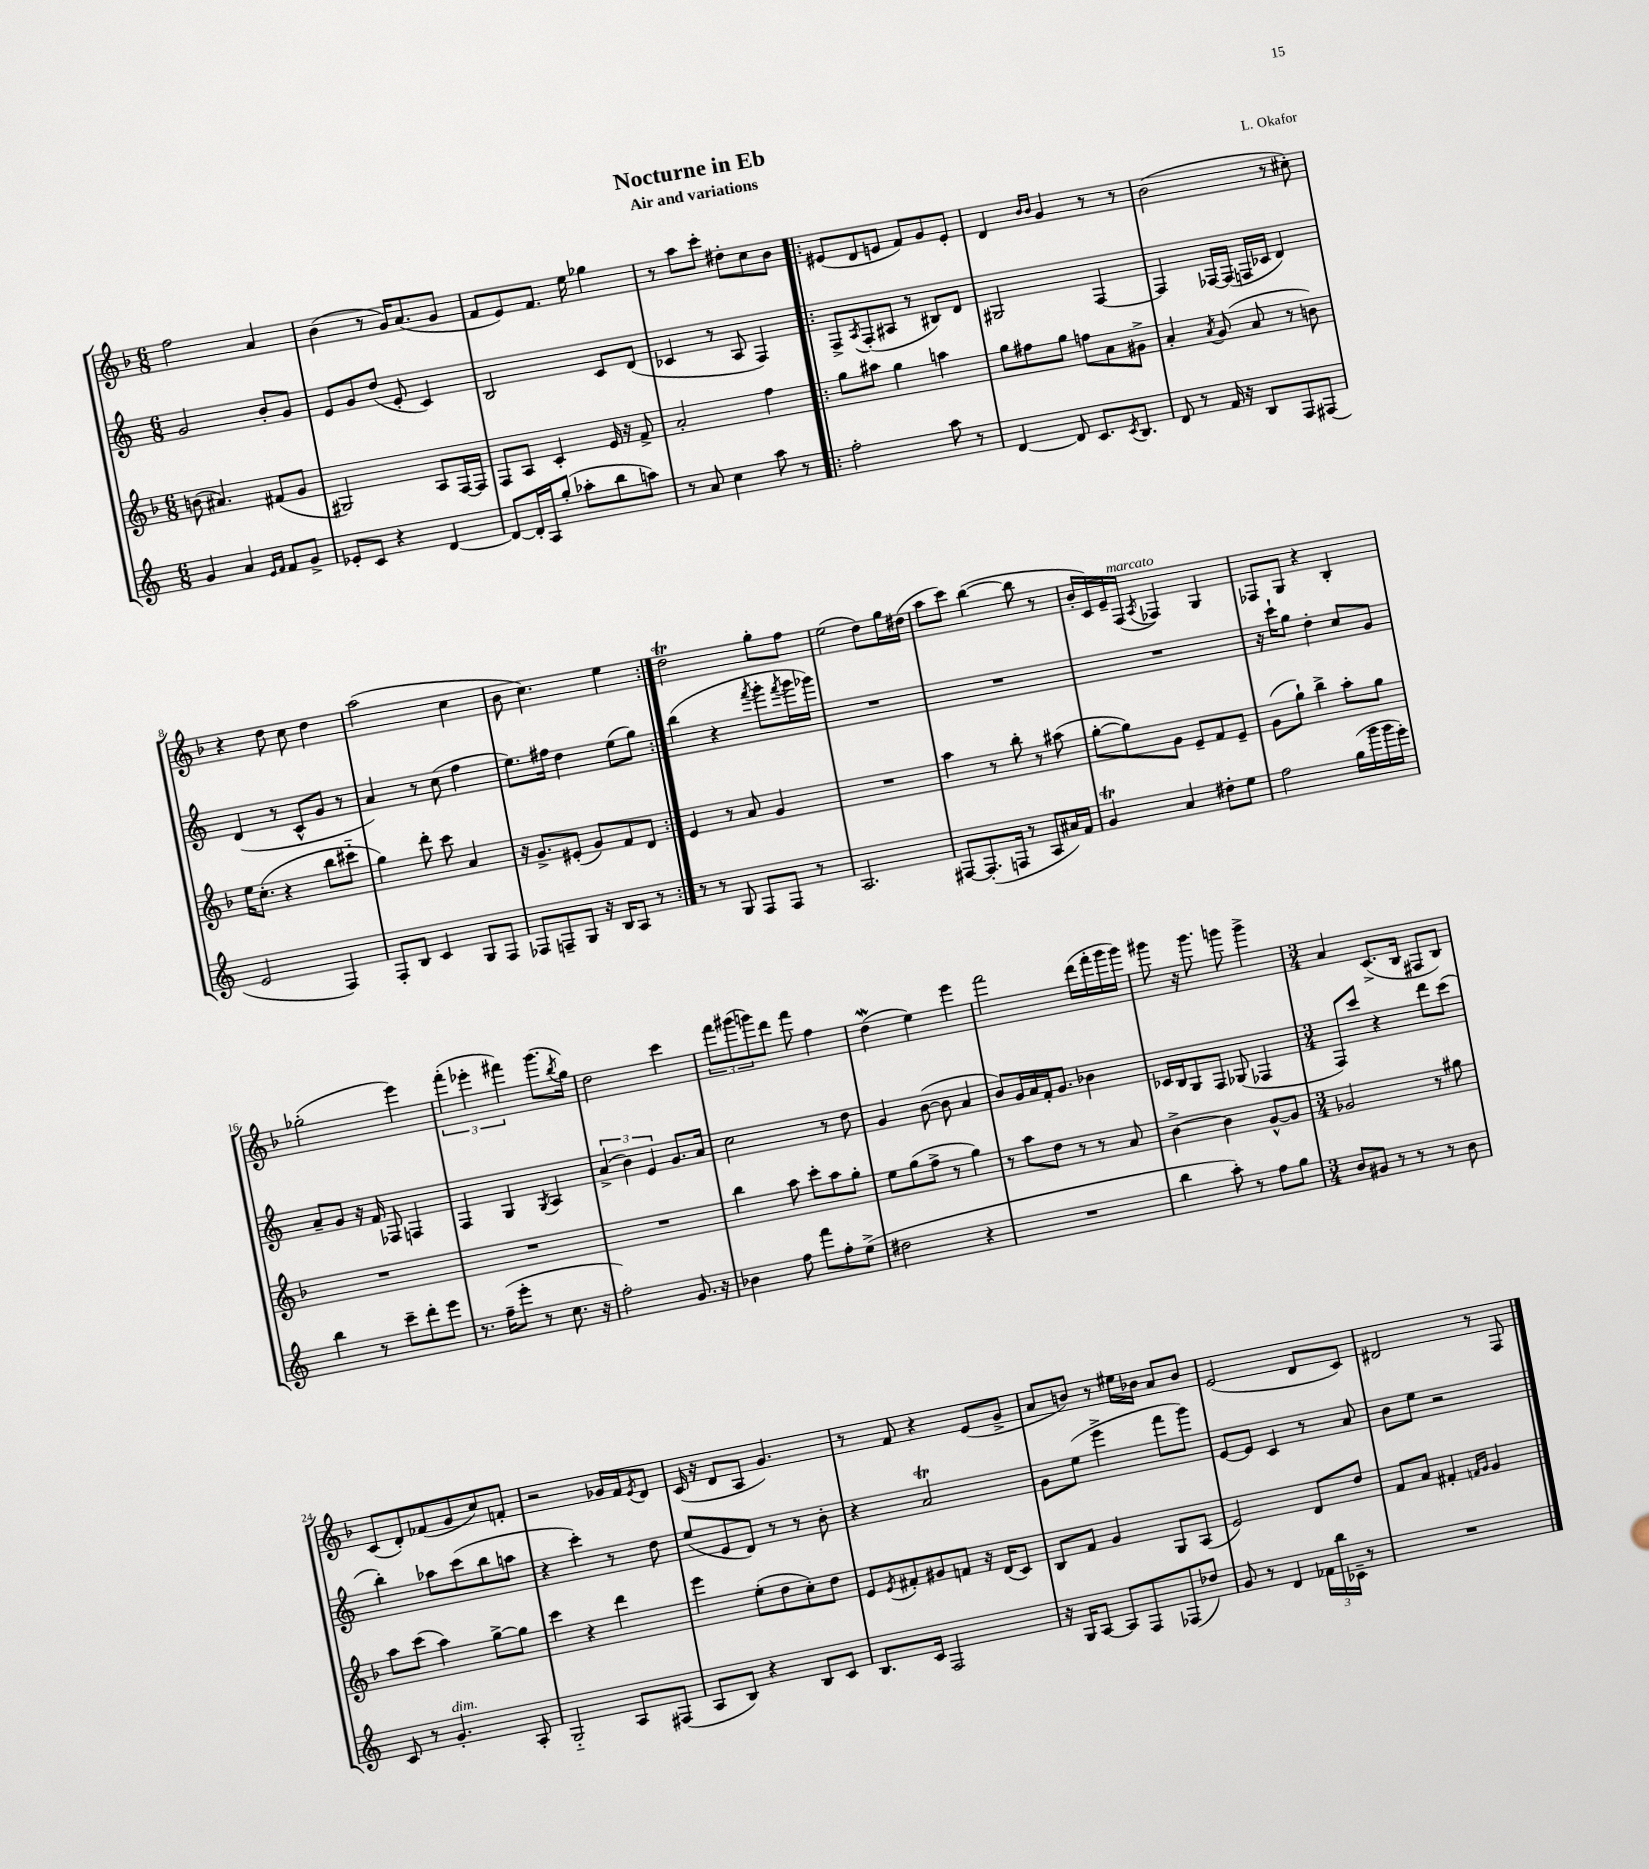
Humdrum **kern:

**kern	**kern	**kern	**kern
*part4	*part3	*part2	*part1
*staff4	*staff3	*staff2	*staff1
*clefG2	*clefG2	*clefG2	*clefG2
*k[]	*k[b-]	*k[]	*k[b-]
*M6/8	*M6/8	*M6/8	*M6/8
=1	=1	=1	=1
4g/	(8bn\	2g/	2ff\
.	4.a#X/)	.	.
4a/	.	.	.
16qqe/LL	.	.	.
16qqf/JJ	.	.	.
8f/L	(8f#X/L	8b'/L	4a/
8g^/J	8g/J	8g/J	.
=2	=2	=2	=2
8e-X'/L	2G#X/)	8e/L	(4b-\
8c/J	.	8g/	.
4r	.	(8dd/J	8r
.	.	8e'/	16g/KL)
.	.	.	(8.a/
[4d/	8A/L	4c/)	.
.	[16F/L	.	8g/J
.	16F/JJ]	.	.
=3	=3	=3	=3
8d/L_	8F/L	2B/	8f/L
16d'/L]	8A/J	.	8e/)
16A/J	.	.	.
(8gg'/J	4c'/	.	8.f/J
8aa-X'\L	.	.	.
.	.	.	16ee\
8bb\	16e/	8c/L	4gg-X\
.	16r	.	.
8aan\J)	8f^/	(8d/J	.
=4	=4	=4	=4
8r	2a'/	4c-X/	8r
8a/	.	.	8aa\L
4cc\	.	8r	8ccc'\J
.	.	8A/	8dd#X'\L
8aa\	4ff\	4F/)	8cc\
8r	.	.	8b-\J
=5!|:	=5!|:	=5!|:	=5!|:
2ff'\	8gg\L	8F^/L	(8e#X/L
.	.	8qA/	.
.	8aa#X\J	(8F'/	8d/
.	4gg\	8A#X/J	8en/J
.	.	8r	8f/L)
8aa\	4aan\	8B#X/L)	8g/
8r	.	8d/J	8e'/J
=6	=6	=6	=6
[4d/	8gg\L	2G#X/	4d/
.	8ff#X\	.	.
.	.	.	16qqb-/LL
.	.	.	16qqb-/JJ
8d/]	8gg\J	.	4g/
8.c/L	8ffn\L	.	.
.	8a\	[4F/	8r
8qc/	.	.	.
8.B/J	.	.	.
.	8g#X^\J	.	8r
=7	=7	=7	=7
8d/	4a'/	4F/]	(2b-\
8r	.	.	.
.	8qa/	.	.
16f/	(8g/	[16F-X/LL	.
16r	.	(16F-/JJ]	.
8B/L	8a/	16Fn/LL	.
.	.	16c-X/JJ	.
8F/	8r	4d/)	8r
(8F#X/J	8bn\)	.	8cc#X'\)
!!LO:LB:g=z
=8	=8	=8	=8
2e/	16ee\KL	(4d/	4r
.	(8.cc'\J	.	.
.	4r	8r	8dd\
.	.	8c^^/L	8cc\
4F/)	8bb-\L	8g/J	4dd\
.	8ccc#X\J	8r	.
=9	=9	=9	=9
8F'/L	4gg\)	4a/)	(2aa\
8B/J	.	.	.
4c/	8ddd'\	8r	.
.	8ccc\	(8cc\	.
8G/L	4a/	4ff\	4cc\
8F/J	.	.	.
=10	=10	=10	=10
8F-X/L	16r	8.ee\L)	8b-\
.	8.g^/L	.	.
8Fn~/	.	.	4.cc\)
.	.	16ff#X\Jk	.
8G/J	(8e#X'/J	4dd\	.
16r	8g/L)	.	.
16B/KL	.	.	.
8A/J	8f/	(8ee\L	4ee\
8r	8d/J	8gg\J)	.
=11:|!	=11:|!	=11:|!	=11:|!
8r	4e/	(4bb\	2ddT\
8r	.	.	.
8G/	8r	4r	.
8F/L	8a/	.	.
.	.	8qfff/	.
8F/J	4g/	8ggg'\L	8gg'\L
.	.	8qfff/	.
8r	.	16ggg\L	8ff\J
.	.	16ggg-X\JJ)	.
=12	=12	=12	=12
2.A/	2.r	2.r	(2ee\
.	.	.	8dd\L)
.	.	.	16gg\L
.	.	.	(16dd#X\JJ
=13	=13	=13	=13
[8F#X/L	4aa\	2.r	8aa\L
(8.F#'/]	.	.	8ccc\J)
.	8r	.	([4bb-\
16Fn/Jk	.	.	.
8r	8bb-'\	.	.
8A/L	8r	.	8bb-\]
16a#X/L)	(8aa#X\	.	8r
16f/JJ	.	.	.
=14	=14	=14	=14
4gT/	[8gg'\L	2.r	16b-'/LL
.	.	.	16c/)
.	8gg\])	.	16e~/
!	!	!	!LO:TX:a:i:t=marcato
.	.	.	(16F/JJ
.	.	.	8qA/
4a/	8g\J	.	4F-X/)
.	8e~/L	.	.
8dd#X'\L	8f/	.	4G/
8ee\J	8e~/J	.	.
=15	=15	=15	=15
2ff\	(8g\L	16r	8F-X/L
.	.	16ccc`\KL	.
.	8gg`\J)	8gg\J	8G/J
.	4bb-^\	4dd'\	4r
(16gg\LL	8aa'\L	8cc/L	4B-'/
16ggg\	.	.	.
16ggg\	8gg\J	8g/J	.
16eee'\JJ)	.	.	.
!!LO:LB:g=z
=16	=16	=16	=16
4bb\	2.r	8a~/L	(2gg-X'\
.	.	8g/J	.
8r	.	16r	.
.	.	16f/	.
8ccc~\L	.	8F-X/	.
8ddd'\	.	4Fn/	4eee\)
8eee\J	.	.	.
=17	=17	=17	=17
8.r	2.r	4F/	(6fff'\
.	.	.	6eee-X'\
(16ff~\KL	.	.	.
8eee'\J	.	4G/	.
.	.	.	6fff#X\)
8r	.	.	.
.	.	8qG/	.
8.cc\	.	4A/	(8.ggg\L
.	.	.	8qbb-/
16r	.	.	16gg\Jk)
=18	=18	=18	=18
2ff'\)	2.r	(6a^/	2dd\
.	.	6b\)	.
.	.	6e/	.
8.g/	.	8.g/L	4ccc\
16r	.	16a/Jk	.
=19	=19	=19	=19
4b-X\	4bb-\	2cc\	12fff\L
.	.	.	(12ggg#X\
.	.	.	12gggn\)
8ff\	8aa\	.	8ddd\J
8fff\L	8ccc'\L	.	8fff\
8ff'\	8aa\	8r	4ff\
(8ee^\J	8gg'\J	8dd\	.
=20	=20	=20	=20
2dd#X\	8ee\L	4g/	(4ddW\
.	(8gg\	.	.
.	8ff^\J	([8b\	4ee\)
.	8r	8b\]	.
4r	4gg\)	4a/	4eee\
=21	=21	=21	=21
2.r	8r	8b/L)	2fff\
.	8aa\L	16g/L	.
.	.	16a/	.
.	8dd\J	16f'/J	.
.	.	8.g/J	.
.	8r	.	.
.	8r	4b-X\	(16ddd\LL
.	.	.	16fff'\
.	8a/	.	16ggg\
.	.	.	16ggg\JJ)
=22	=22	=22	=22
4bb\	[4b-^\	16c-X/LL	8ggg#X\
.	.	16B/J	.
.	.	8G/	16r
.	.	.	8.ggg#\
8aa'\)	4b-\]	8F/J	.
8r	.	(8G-X/	8gggn\
8ff\L	[8g^^/L	4F-X/	4ggg^\
8gg\J	8g/J]	.	.
=23	=23	=23	=23
*M3/4	*M3/4	*M3/4	*M3/4
8b/L	2g-X/	8F/L)	4a/
8g#X/J	.	8ccc/J	.
8r	.	4r	(8.c^/L
8r	.	.	.
.	.	.	16B-/Jk
8r	8r	8ddd\L	8F#X/L
8b\	8gg#X\	(8ccc\J	8B-/J)
!!LO:LB:g=z
=24	=24	=24	=24
8c/	8aa\L	4bb'\)	(8c/L
8r	(8ccc\J	.	8d'/)
!LO:TX:a:i:t=dim.	!	!	!
4.g'/	4aa\)	8aa-X\L	(8f-X/
.	.	(8ccc\	8g/
.	[8gg^\L	8bb\	8cc/)
8A'/	8gg\J]	8aan\J	8fn'/J
=25	=25	=25	=25
2G/	4ccc\	4r	2r
.	4r	4ccc'\)	.
8A/L	4ddd\	8r	16g-X/LL
.	.	.	16f/J
.	.	.	8qe/
(8F#X/J	.	8dd\	8d/J
=26	=26	=26	=26
8A/L	4eee\	(8ee/L	(16c/
.	.	.	16r
8B/J)	.	8e/	8d/L
4r	(8ee'\L	8d/J)	8A/J
.	8dd\	8r	4.g/)
8B/L	8cc'\)	8r	.
8c/J	8dd\J	8b'\	.
=27	=27	=27	=27
8.B/L	8e/L	4r	8r
.	8qe/	.	.
.	8f#X'/	.	8f/
16c/Jk	.	.	.
2F/	8g#X/	2aT/	4r
.	8fn/J	.	.
.	16r	.	(8e/L
.	(16d/KL	.	.
.	8c/J)	.	8g^/J
=28	=28	=28	=28
16r	8B-/L	8g\L	8a/L
16G/KL	.	.	.
[8A/J	8f/J	(8ee\J	8bn/J)
8A/L]	4g/	4eee^\	8r
8F/	.	.	16ee#X\LL
.	.	.	16b-X\JJ
(8F-X/	8G/L	8fff\L	8a/L
8dd-X/J)	(8A/J	8ggg\J)	8b-/J
=29	=29	=29	=29
8g/	2e/)	[8e/L	(2e/
8r	.	8e/J]	.
4d/	.	4c/	.
24f-X\LL	8d/L	8r	8d/L
24bb\	.	.	.
24c-X~\JJ	.	.	.
8r	8dd/J	8a/	8c/J)
=30	=30	=30	=30
2.r	8f/L	8b\L	2d#X/
.	8a/J	8ee\J	.
.	4f#X'/	2r	.
.	16qqfn/LL	.	.
.	16qqg/JJ	.	.
.	4g/	.	8r
.	.	.	8F/
==	==	==	==
*-	*-	*-	*-
